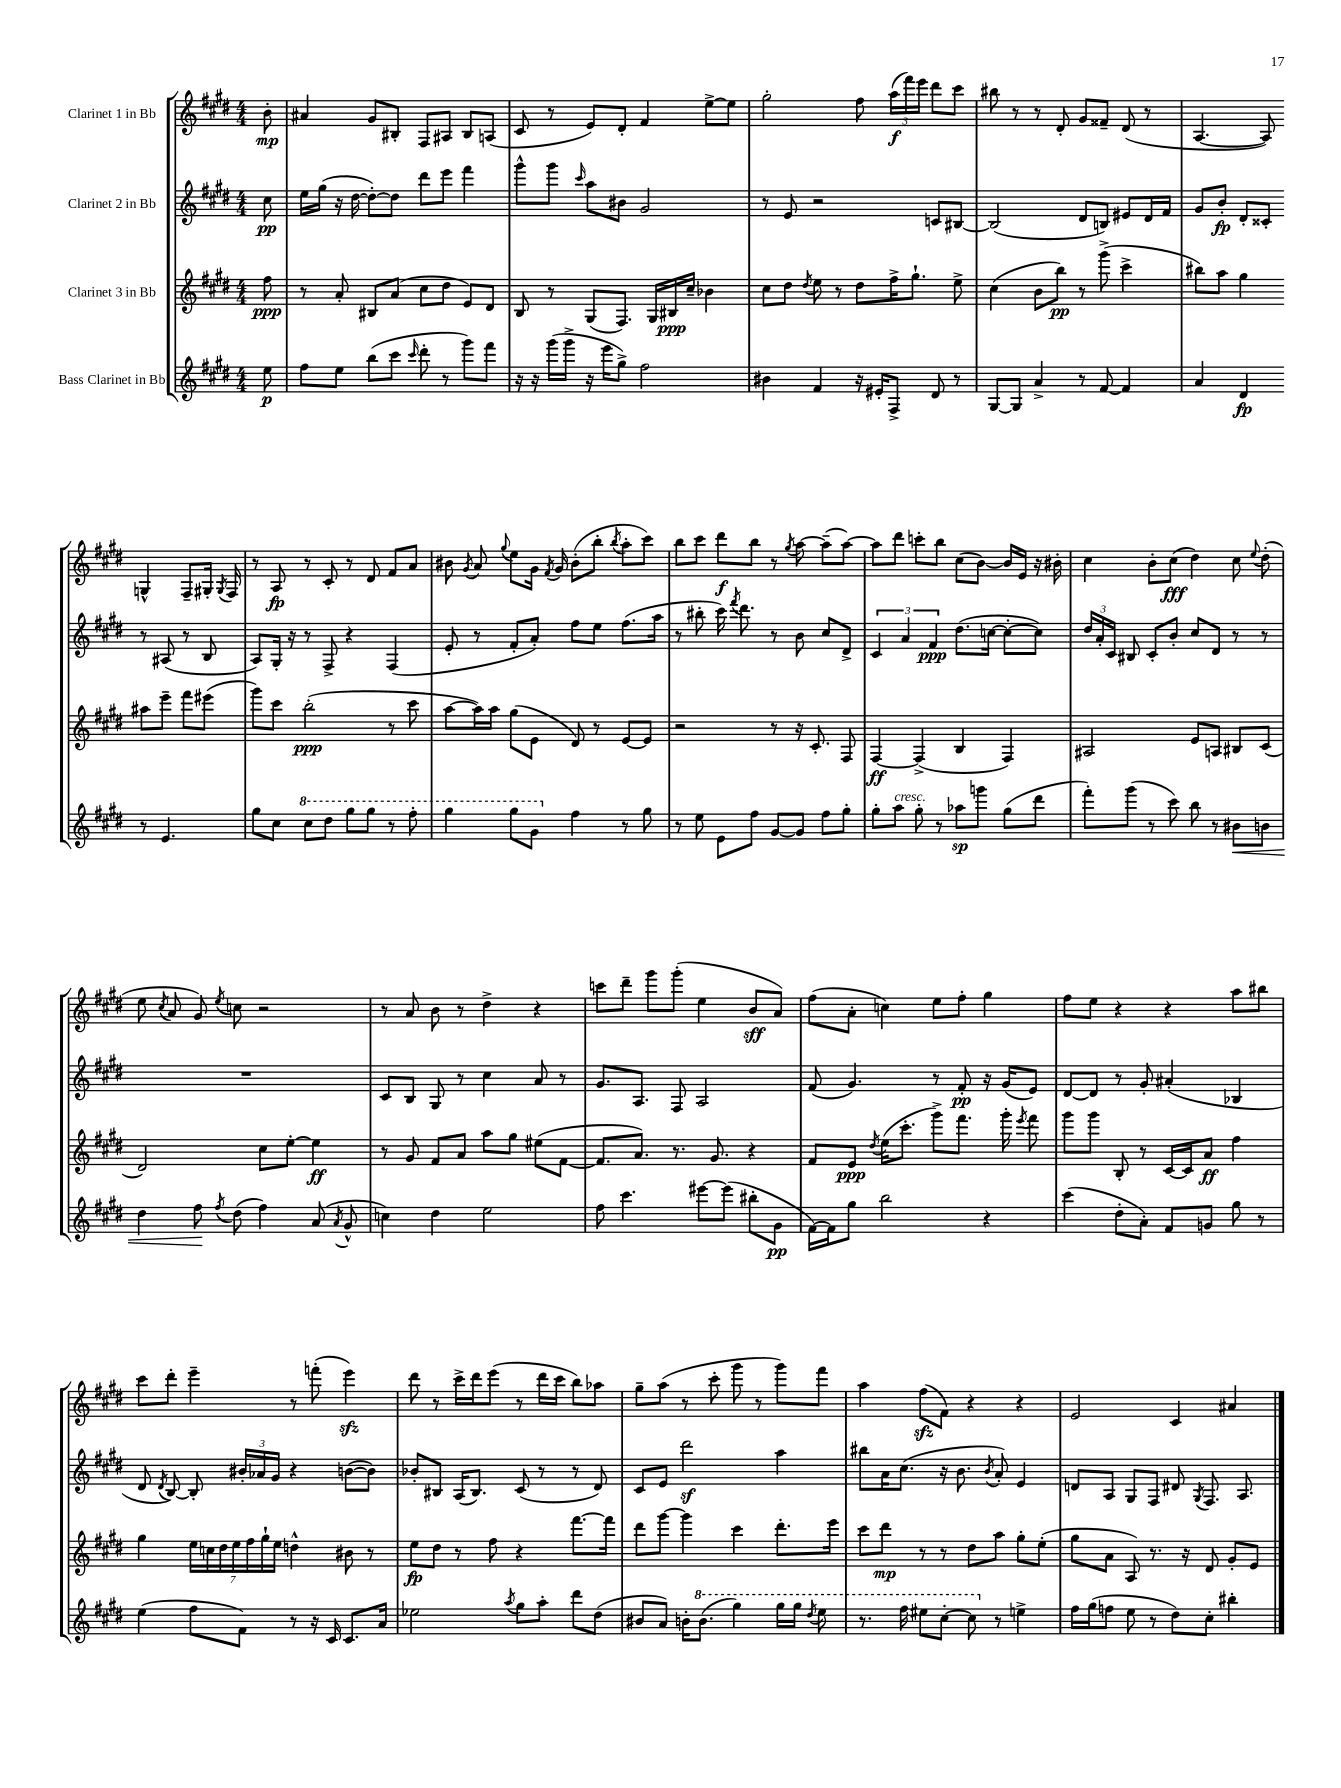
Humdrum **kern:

**kern	**kern	**kern	**kern
*staff4	*staff3	*staff2	*staff1
*clefG2	*clefG2	*clefG2	*clefG2
*k[f#c#g#d#]	*k[f#c#g#d#]	*k[f#c#g#d#]	*k[f#c#g#d#]
*M4/4	*M4/4	*M4/4	*M4/4
8ee	8ff#	8cc#	8b'
=	=	=	=
8ff#	8r	16ee	4a#
.	.	(16gg#	.
8ee	8a'	16r	.
.	.	[16dd#	.
(8bb	8B#	8dd#'_)	8g#
8ccc#	(8a	8dd#]	8B#'
16qqccc#	.	.	.
8ddd#'	8cc#	8ddd#	8F#
8r	8dd#	8eee	8A#
8ggg#)	8e)	4fff#	8B#
8fff#	8d#	.	(8A
=	=	=	=
16r	8B	8ggg#^^	8c#
16r	.	.	.
(16ggg#	8r	8ggg#	8r
16ggg#^	.	.	.
.	.	16qqccc#	.
16r	(8G#	8aa	8e)
16eee	.	.	.
8gg#^)	8.F#)	8b#	8d#'
2ff#	.	2g#	4f#
.	16G#	.	.
.	16B#	.	.
.	16cc#~	.	.
.	4b-	.	[8ee^
.	.	.	8ee]
=	=	=	=
4b#	8cc#	8r	2gg#'
.	8dd#	8e	.
.	8qdd#	.	.
4f#	8ee	2r	.
.	8r	.	.
16r	8dd#	.	8ff#
16e#'	.	.	.
8F#^	16ff#^	.	(24aa
.	.	.	24fff#)
.	8.gg#`	.	.
.	.	.	24eee
8d#	.	8c	8ddd#
8r	8ee^	[8B#	8ccc#
=	=	=	=
[8G#	(4cc#	(2B#]	8bb#
8G#]	.	.	8r
4a^	8b	.	8r
.	8bb)	.	8d#'
8r	8r	8d#	8g#
[8f#	(8ggg#^	8B)	8f##~
4f#]	4ccc#^	8e#	(8d#
.	.	16d#	8r
.	.	16f#	.
=	=	=	=
4a	8bb#)	8g#	[4.A
.	8aa	8b'	.
4d#	4gg#	8d#'	.
.	.	8c##'	8A])
8r	8aa#	8r	4G^^
4.e	8eee~	(8A#	.
.	8fff#	8r	8F#~
.	(8eee#	8B	16G#'
.	.	.	8qG#
.	.	.	16F#
=	=	=	=
8gg#	8ggg#)	8A)	8r
8cc#	8ccc#	16G#'	8A
.	.	16r	.
8ccc#	(2bb'	8r	8r
8ddd#	.	8F#^	8c#'
8ggg#	.	4r	8r
8ggg#	.	.	8d#
8r	8r	(4F#	8f#
8fff#'	8ccc#	.	8a
=	=	=	=
4ggg#	[8aa	8e'	8b#
.	.	.	8qg#
.	16aa])	8r	8a
.	16aa	.	.
.	.	.	8qqgg#
8ggg#	(8gg#	8f#'	8ee
8gg#	8e	8a')	16g#
.	.	.	8qf#
.	.	.	16g#
4ff#	8d#)	8ff#	(8b#'
.	8r	8ee	8bb'
.	.	.	8qbb
8r	[8e	(8.ff#	8aa'
8gg#	8e]	.	8ccc#)
.	.	16aa	.
=	=	=	=
8r	2r	8r	8bb
8ee	.	8bb#'	8ccc#
8e	.	16ccc#)	8ddd#
.	.	8qfff#	.
.	.	8.ddd#	.
8ff#	.	.	8bb
[8g#	8r	8r	8r
.	.	.	8qgg#
8g#]	16r	8b	[8aa
.	8.c#'	.	.
8ff#	.	8cc#	(8aa~]
8gg#'	8F#	8d#^	[8aa)
=	=	=	=
8gg#'	[4F#	6c#	8aa]
8aa	.	.	8ddd#
.	.	6a	.
8gg#'	(4F#^]	.	8ccc'
.	.	6f#	.
8r	.	.	8bb
8aa-	4B	(8.dd#	(8cc#
8ggg	.	.	[8b)
.	.	[16cc	.
(8gg#	4F#)	8cc'_	16b]
.	.	.	16e
8ddd#	.	8cc])	16r
.	.	.	16b#'
=	=	=	=
8fff#')	2A#	24dd#	4cc#
.	.	24a'	.
.	.	24c#	.
(8ggg#	.	8B#	.
8r	.	8c#'	8b'
8ccc#)	.	8b'	(8cc#
8bb	8e	8cc#	4dd#)
8r	8A	8d#	.
8b#	8B#	8r	8cc#
.	.	.	8qqee
8b	(8c#	8r	(8dd#'
=	=	=	=
4dd#	2d#)	1r	8ee
.	.	.	8qcc#
.	.	.	8a
8ff#	.	.	8g#)
8qff#	.	.	8qee
(8dd#	.	.	8cc
4ff#)	8cc#	.	2r
.	[8ee'	.	.
(8a	4ee]	.	.
8qa	.	.	.
8g#^^	.	.	.
=	=	=	=
4cc)	8r	8c#	8r
.	8g#	8B	8a
4dd#	8f#	8G#	8b
.	8a	8r	8r
2ee	8aa	4cc#	4dd#^
.	8gg#	.	.
.	(8ee#	8a	4r
.	[8f#	8r	.
=	=	=	=
8ff#	8.f#]	8.g#	8ccc
4.ccc#	.	.	8ddd#~
.	8.a)	8.A	.
.	.	.	8ggg#
.	8.r	8F#	(8ggg#'
[8eee#	.	2A	4ee
.	8.g#	.	.
(8eee#]	.	.	.
8bb#'	4r	.	8b
8g#	.	.	8a)
=	=	=	=
[16f#)	8f#	(8f#	(8ff#
16f#]	.	.	.
8gg#	8e	4.g#)	8a'
.	8qdd#	.	.
2bb	(16ee	.	4cc)
.	8.ccc#'	.	.
.	8ggg#^)	8r	8ee
.	8.fff#	8f#'	8ff#'
4r	.	16r	4gg#
.	16ggg#'	(16g#	.
.	8qeee	.	.
.	8fff#	8e)	.
=	=	=	=
(4ccc#	8ggg#	[8d#	8ff#
.	8ggg#	8d#]	8ee
8dd#'	8B'	8r	4r
8a')	8r	8g#'	.
8f#	[16c#	(4a#'	4r
.	16c#]	.	.
8g	8a	.	.
8gg#	4ff#	4B-	8aa
8r	.	.	8bb#
=	=	=	=
(4ee	4gg#	8d#	8ccc#
.	.	8qd#	.
.	.	[8B)	8ddd#'
8ff#	28ee	8B']	4eee~
.	28cc	.	.
.	28dd#	.	.
.	28ee	.	.
8f#)	.	24b#'	.
.	28ff#	.	.
.	.	24a-	.
.	28gg#`	.	.
.	.	24g#	.
.	28ee	.	.
8r	4dd^^	4r	8r
16r	.	.	(8fff'
16c#	.	.	.
8.c#	8b#	([8b	4eee)
.	8r	8b])	.
16a	.	.	.
=	=	=	=
2ee-	8ee	8b-'	8ddd#
.	8dd#	8B#	8r
.	8r	(16A	16ccc#^
.	.	8.B#)	16ddd#
.	8ff#	.	(8eee
8qaa	.	.	.
8gg#	4r	(8c#	8r
8aa'	.	8r	16ddd#
.	.	.	16ccc#
8ddd#	[8.fff#	8r	8bb)
(8dd#	.	8d#)	8aa-
.	16fff#]	.	.
=	=	=	=
8b#	8ddd#	8c#	8gg#~
8a)	[8ggg#	8e	(8aa
16b'	4ggg#]	2ddd#	8r
(8.bb	.	.	.
.	.	.	8ccc#'
4ggg#)	4ccc#	.	8ggg#
.	.	.	8r
16ggg#	8.ddd#'	4aa	8ggg#)
16ggg#	.	.	.
8qddd#	.	.	.
8eee	.	.	8fff#
.	16eee	.	.
=	=	=	=
8.r	8ccc#	8bb#	4aa
.	8ddd#	16a	.
16fff#	.	(8.cc#	.
8eee#	8r	.	(8ff#
[8ccc#'	8r	16r	8f#)
.	.	8.b	.
8ccc#]	8dd#	.	4r
.	.	8qb	.
8r	8aa	8a')	.
4ee^	8gg#'	4e	4r
.	(8ee'	.	.
=	=	=	=
16ff#	8gg#	8d	2e
(16gg#	.	.	.
8ff	8a	8A	.
8ee	8A)	8G#	.
8r	8.r	8F#	.
8dd#)	.	8d#	4c#
.	16r	.	.
.	.	8qG#	.
8cc#'	8d#	8.F#	.
4bb#'	8g#'	.	4a#
.	.	8.A	.
.	8e	.	.
==	==	==	==
*-	*-	*-	*-
